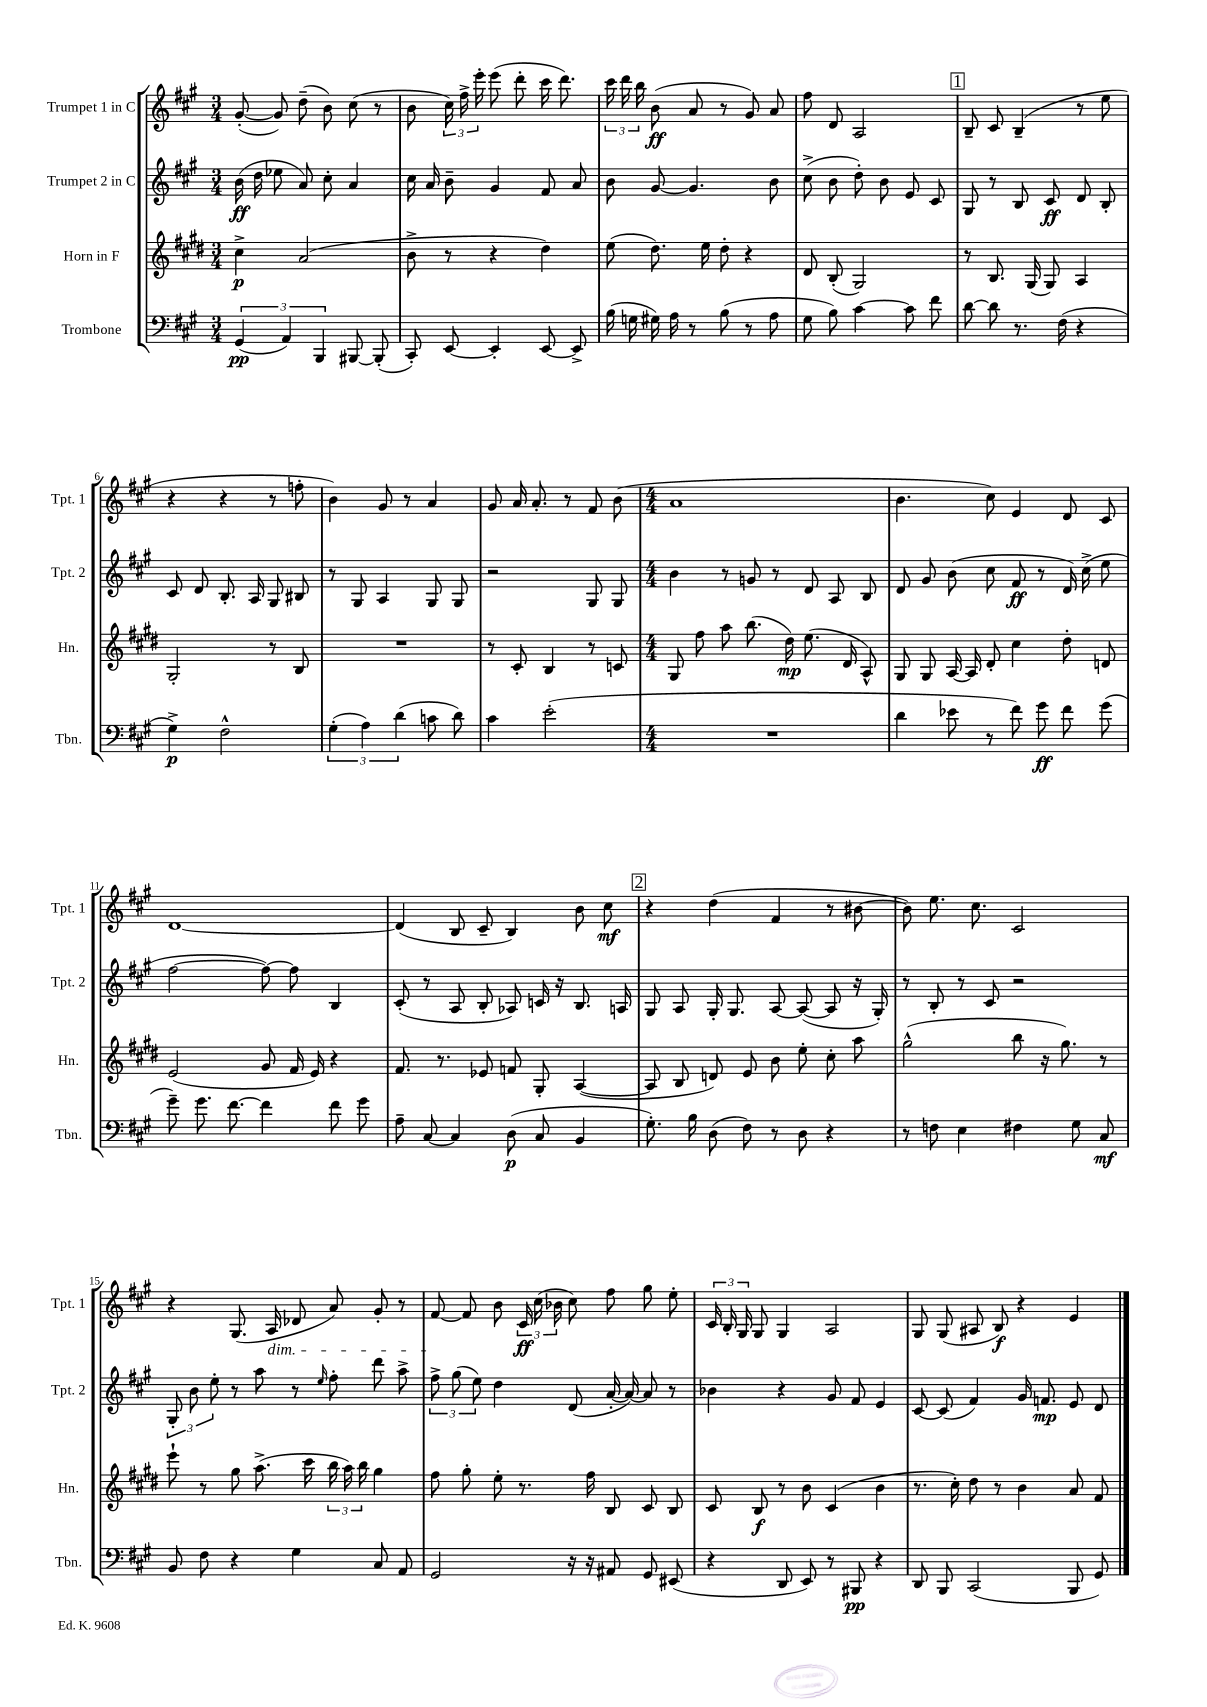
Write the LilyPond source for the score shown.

<<
\new StaffGroup <<
\new Staff = "s0" \with { instrumentName = "Trumpet 1 in C" shortInstrumentName = "Tpt. 1" } {
    \clef treble \key a \major \numericTimeSignature \time 3/4
    \autoBeamOff gis'8~-.( gis'8) d''8--( b'8) cis''8( r8 |
    b'8 \tuplet 3/2 { cis''16) fis''16-> e'''16-. } e'''8( d'''8-. cis'''16 d'''8.) |
    \tuplet 3/2 { cis'''16 d'''16 b''16 } b'8\ff( a'8 r8 gis'8) a'8 |
    fis''8 d'8 a2 |
    \mark \markup { \box "1" } b8-- cis'8 b4--( r8 e''8 |
    r4 r4 r8 f''8-. |
    b'4) gis'8 r8 a'4 |
    gis'8 a'16 a'8.-. r8 fis'8 b'8( |
    \numericTimeSignature \time 4/4 a'1 |
    b'4. cis''8) e'4 d'8 cis'8 |
    d'1~ |
    d'4( b8 cis'8-- b4) b'8 cis''8\mf |
    \mark \markup { \box "2" } r4 d''4( fis'4 r8 bis'8~ |
    bis'8) e''8. cis''8. cis'2 |
    r4 gis8.( a16\dim des'8 a'8) gis'8-. r8 |
    fis'8~\! fis'8 b'8 \tuplet 3/2 { cis'16\ff cis''16( bes'16 } cis''8) fis''8 gis''8 e''8-. |
    \tuplet 3/2 { cis'16 b16-. gis16 } gis8 gis4 a2 |
    gis8 gis8( ais8 b8\f) r4 e'4 \bar "|." |
}
\new Staff = "s1" \with { instrumentName = "Trumpet 2 in C" shortInstrumentName = "Tpt. 2" } {
    \clef treble \key a \major \numericTimeSignature \time 3/4
    \autoBeamOff b'16\ff( d''16 ees''8 a'8) cis''8-. a'4 |
    cis''16 a'16 b'8-- gis'4 fis'8 a'8 |
    b'8 gis'8~ gis'4. b'8 |
    cis''8->( b'8 d''8-.) b'8 e'8 cis'8 |
    \mark \markup { \box "1" } gis8 r8 b8 cis'8\ff d'8 b8-. |
    cis'8 d'8 b8.-. a16 gis8 bis8 |
    r8 gis8 a4 gis8 gis8 |
    r2 gis8 gis8 |
    \numericTimeSignature \time 4/4 b'4 r8 g'8 r8 d'8 a8 b8 |
    d'8 gis'8 b'8( cis''8 fis'8\ff r8 d'16) cis''16->( e''8 |
    fis''2~ fis''8~) fis''8 b4 |
    cis'8-.( r8 a8 b8-. aes8) c'16 r16 b8. a16 |
    \mark \markup { \box "2" } gis8 a8 gis16-. gis8. a8~ a8~( a8 r16 gis16-.) |
    r8 b8-. r8 cis'8 r2 |
    \tuplet 3/2 { gis8-. b'8 e''8-. } r8 a''8 r8 \grace { e''16 } fis''8-. d'''8 a''8-> |
    \tuplet 3/2 { fis''8-> gis''8( e''8) } d''4 d'8( a'16~-. a'16~) a'8 r8 |
    bes'4 r4 gis'8 fis'8 e'4 |
    cis'8~ cis'8( fis'4) gis'16 f'8.\mp e'8 d'8 \bar "|." |
}
\new Staff = "s2" \with { instrumentName = "Horn in F" shortInstrumentName = "Hn." } {
    \clef treble \key e \major \numericTimeSignature \time 3/4
    \autoBeamOff cis''4->\p a'2( |
    b'8-> r8 r4 dis''4) |
    e''8( dis''8.) e''16 dis''8-. r4 |
    dis'8 b8-.( gis2) |
    \mark \markup { \box "1" } r8 b8. gis16( gis8) a4 |
    gis2-. r8 b8 |
    R2. |
    r8 cis'8-. b4 r8 c'8 |
    \numericTimeSignature \time 4/4 gis8 fis''8 a''8 b''8.( dis''16\mp) e''8.( dis'16 a8-^) |
    gis8 gis8 a16~ a16 dis'8-. cis''4 dis''8-. d'8 |
    e'2( gis'8 fis'16 e'16) r4 |
    fis'8. r8. ees'8 f'8 gis8-. a4~( |
    \mark \markup { \box "2" } a8 b8 d'8) e'8 b'8 e''8-. cis''8-. a''8 |
    gis''2-^( b''8 r16 gis''8.) r8 |
    e'''8-! r8 gis''8 a''8.->( cis'''16 \tuplet 3/2 { b''16 a''16) b''16 } gis''4 |
    fis''8 gis''8-. e''8-. r8. fis''16 b8 cis'8 b8 |
    cis'8 b8\f r8 b'8 cis'4( b'4 |
    r8. cis''16-.) dis''8 r8 b'4 a'8 fis'8 \bar "|." |
}
\new Staff = "s3" \with { instrumentName = "Trombone" shortInstrumentName = "Tbn." } {
    \clef bass \key a \major \numericTimeSignature \time 3/4
    \autoBeamOff \tuplet 3/2 { gis,4\pp( a,4) b,,4 } bis,,8~ bis,,8-.( |
    cis,8-.) e,8~ e,4-. e,8~ e,8-> |
    b16( g16 gis16) a16 r8 b8( r8 a8 |
    gis8 b8) cis'4~ cis'8 fis'8 |
    \mark \markup { \box "1" } d'8~ d'8 r8. fis16( r4 |
    gis4->\p) fis2-^ |
    \tuplet 3/2 { gis4-.( a4) d'4( } c'8 d'8) |
    cis'4 e'2-.( |
    \numericTimeSignature \time 4/4 R1 |
    d'4 ees'8 r8 fis'8) gis'8\ff fis'8 gis'8( |
    gis'8--) gis'8. fis'8.~ fis'4 fis'8 gis'8 |
    a8-- cis8~ cis4 d8\p( cis8 b,4 |
    \mark \markup { \box "2" } gis8.-.) b16 d8( fis8) r8 d8 r4 |
    r8 f8 e4 fis4 gis8 cis8\mf |
    b,8 fis8 r4 gis4 cis8 a,8 |
    gis,2 r16 r16 ais,8 gis,8 eis,8( |
    r4 d,8 e,8) r8 bis,,8\pp r4 |
    d,8 b,,8 cis,2( b,,8 gis,8) \bar "|." |
}
>>
>>
